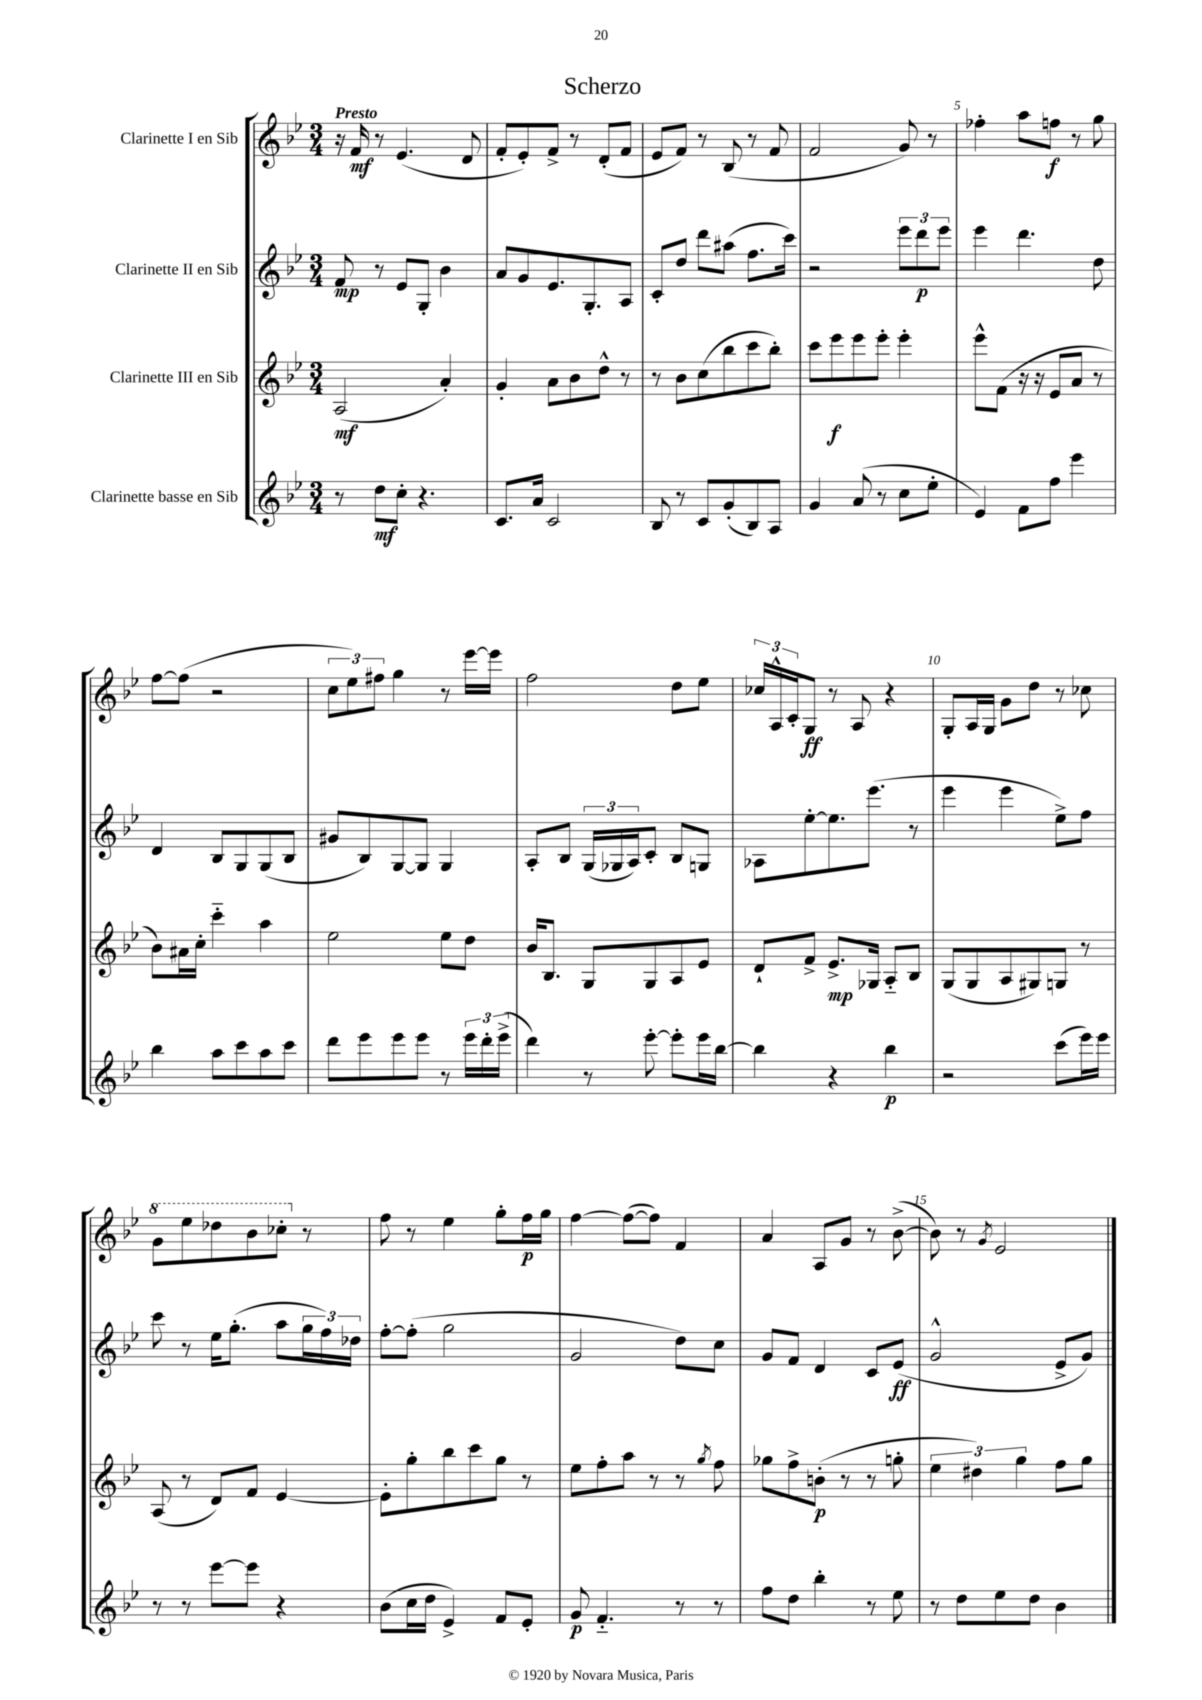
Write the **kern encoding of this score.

**kern	**dynam	**kern	**dynam	**kern	**dynam	**kern	**dynam
*part4	*part4	*part3	*part3	*part2	*part2	*part1	*part1
*staff4	*staff4	*staff3	*staff3	*staff2	*staff2	*staff1	*staff1
*I"Clarinette basse en Sib	*	*I"Clarinette III en Sib	*	*I"Clarinette II en Sib	*	*I"Clarinette I en Sib	*
*clefG2	*	*clefG2	*	*clefG2	*	*clefG2	*
*k[b-e-]	*	*k[b-e-]	*	*k[b-e-]	*	*k[b-e-]	*
*M3/4	*	*M3/4	*	*M3/4	*	*M3/4	*
=1	=1	=1	=1	=1	=1	=1	=1
!	!	!	!	!	!	!LO:TX:a:B:t=Presto	!
8r	.	(2A/	mf	8f/	mp	16r	.
.	.	.	.	.	.	16f/	mf
8dd\L	mf	.	.	8r	.	8r	.
8cc'\J	.	.	.	8e-/L	.	(4.e-/	.
4.r	.	.	.	8G'/J	.	.	.
.	.	4a'/)	.	4b-\	.	.	.
.	.	.	.	.	.	8d/	.
=2	=2	=2	=2	=2	=2	=2	=2
8.c/L	.	4g'/	.	8a/L	.	8f'/L	.
.	.	.	.	8g/	.	8e-'/)	.
16a/Jk	.	.	.	.	.	.	.
2c/	.	8a\L	.	8.e-/	.	8f^/J	.
.	.	8b-\	.	.	.	8r	.
.	.	.	.	8.G'/	.	.	.
.	.	8dd^^\J	.	.	.	(8d'/L	.
.	.	8r	.	8A/J	.	8f/J	.
=3	=3	=3	=3	=3	=3	=3	=3
8B-/	.	8r	.	8c'/L	.	8e-/L	.
8r	.	8b-\L	.	8dd/J	.	8f/J)	.
8c/L	.	(8cc\	.	8ddd\L	.	8r	.
(8g'/	.	8bb-\	.	(8aa#X\J	.	(8B-/	.
8B-/)	.	8ccc\	.	8.ff\L	.	8r	.
8A/J	.	8bb-'\J)	.	.	.	8f/	.
.	.	.	.	16ccc\Jk)	.	.	.
=4	=4	=4	=4	=4	=4	=4	=4
4g/	.	8ccc\L	.	2r	.	2f/	.
.	.	8eee-\	f	.	.	.	.
(8a/	.	8eee-\	.	.	.	.	.
8r	.	8eee-'\J	.	.	.	.	.
8cc\L	.	4eee-'\	.	12eee-\L	.	8g/)	.
.	.	.	.	12ddd\	p	.	.
8ee-'\J	.	.	.	.	.	8r	.
.	.	.	.	12eee-\J	.	.	.
=5	=5	=5	=5	=5	=5	=5	=5
4e-/)	.	8eee-^^\L	.	4eee-\	.	4ff-X'\	.
.	.	(8f\J	.	.	.	.	.
8f\L	.	16r	.	4.ddd\	.	8aa\L	.
.	.	16r	.	.	.	.	.
8ff\J	.	8e-/L	.	.	.	8ffn\J	f
4eee-\	.	8a/J	.	.	.	8r	.
.	.	8r	.	8dd\	.	8gg\	.
!!LO:LB:g=z
=6	=6	=6	=6	=6	=6	=6	=6
4bb-\	.	8b-\L)	.	4d/	.	[8ff\L	.
.	.	16a#X\L	.	.	.	(8ff\J]	.
.	.	16cc'\JJ	.	.	.	.	.
8aa\L	.	4ccc\	.	8B-/L	.	2r	.
8ccc\	.	.	.	8G/	.	.	.
8aa\	.	4aa\	.	(8G/	.	.	.
8ccc\J	.	.	.	8B-/J	.	.	.
=7	=7	=7	=7	=7	=7	=7	=7
8ddd\L	.	2ee-\	.	8g#X/L	.	12cc\L	.
.	.	.	.	.	.	12ee-\)	.
8eee-\	.	.	.	8B-/)	.	.	.
.	.	.	.	.	.	12ff#X\J	.
8eee-\	.	.	.	[8G/	.	4gg\	.
8eee-\J	.	.	.	8G/J]	.	.	.
8r	.	8ee-\L	.	4G/	.	8r	.
24eee-\LL	.	8dd\J	.	.	.	[16eee-\LL	.
24ddd'\	.	.	.	.	.	.	.
.	.	.	.	.	.	16eee-\JJ]	.
(24eee-^\JJ	.	.	.	.	.	.	.
=8	=8	=8	=8	=8	=8	=8	=8
4ddd\)	.	16b-/KL	.	8A'/L	.	2ff\	.
.	.	8.B-/J	.	.	.	.	.
.	.	.	.	8B-/J	.	.	.
8r	.	8G/L	.	(24G/LL	.	.	.
.	.	.	.	24G-X/	.	.	.
.	.	.	.	24A/J)	.	.	.
[8eee-'\	.	8G/	.	8c'/J	.	.	.
8eee-'\L]	.	8A/	.	8B-/L	.	8dd\L	.
16eee-\L	.	8e-/J	.	8Gn/J	.	8ee-\J	.
[16bb-\JJ	.	.	.	.	.	.	.
=9	=9	=9	=9	=9	=9	=9	=9
4bb-\]	.	8d`/L	.	8A-X\L	.	24cc-X/LL	.
.	.	.	.	.	.	24A^^/	.
.	.	.	.	.	.	24c'/J	.
.	.	8f^/J	.	[8ee-'\	.	8G/J	ff
4r	.	8.e-^/L	mp	8.ee-\]	.	8r	.
.	.	.	.	.	.	8A/	.
.	.	16G-X/Jk	.	(8.eee-\J	.	.	.
4bb-\	p	8A/L	.	.	.	4r	.
.	.	8B-/J	.	8r	.	.	.
=10	=10	=10	=10	=10	=10	=10	=10
2r	.	(8G/L	.	4eee-\	.	8G'/L	.
.	.	8G/	.	.	.	16A/L	.
.	.	.	.	.	.	16G/JJ	.
.	.	8A/	.	4eee-\	.	8g\L	.
.	.	8G#X/)	.	.	.	8dd\J	.
(8ccc\L	.	8Gn/J	.	8ee-^\L)	.	8r	.
16eee-\L)	.	8r	.	8ff\J	.	8cc-X\	.
16eee-\JJ	.	.	.	.	.	.	.
!!LO:LB:g=z
=11	=11	=11	=11	=11	=11	=11	=11
*	*	*	*	*	*	*8va	*
8r	.	(8A/	.	8ccc\	.	8gg\L	.
8r	.	8r	.	8r	.	8eee-\	.
[8eee-\L	.	8d/L)	.	16ee-\KL	.	8ddd-X\	.
.	.	.	.	(8.gg'\J	.	.	.
8eee-\J]	.	8f/J	.	.	.	8bb-\	.
4r	.	[4e-/	.	8aa\L	.	8ccc-X'\J	.
*	*	*	*	*	*	*X8va	*
.	.	.	.	24gg\L	.	8r	.
.	.	.	.	24ff\)	.	.	.
.	.	.	.	24dd-X\JJ	.	.	.
=12	=12	=12	=12	=12	=12	=12	=12
(8b-\L	.	8e-'\L]	.	[8ff'\L	.	8ff\	.
16cc\L	.	8gg'\	.	(8ff'\J]	.	8r	.
16dd\JJ	.	.	.	.	.	.	.
4e-^/)	.	8bb-\	.	2gg\	.	4ee-\	.
.	.	8ccc\	.	.	.	.	.
8f/L	.	8gg\J	.	.	.	8gg'\L	.
8e-'/J	.	8r	.	.	.	16ff\L	p
.	.	.	.	.	.	16gg\JJ	.
=13	=13	=13	=13	=13	=13	=13	=13
8g/	p	8ee-\L	.	2g/	.	[4ff\	.
4.f/	.	8ff'\	.	.	.	.	.
.	.	8aa\J	.	.	.	(8ff\L_	.
.	.	8r	.	.	.	8ff\J])	.
8r	.	8r	.	8dd\L)	.	4f/	.
.	.	8qgg/	.	.	.	.	.
8r	.	8ff\	.	8cc\J	.	.	.
=14	=14	=14	=14	=14	=14	=14	=14
8ff\L	.	8gg-X\L	.	8g/L	.	4a/	.
8dd\J	.	8ff^\	.	8f/J	.	.	.
4bb-'\	.	(8bn'\J	p	4d/	.	8A/L	.
.	.	8r	.	.	.	8g/J	.
8r	.	8r	.	8c/L	.	8r	.
8ee-\	.	8ggn'\	.	(8e-/J	ff	([8b-^\	.
=15	=15	=15	=15	=15	=15	=15	=15
8r	.	6ee-\	.	2g^^/	.	8b-\])	.
8dd\L	.	.	.	.	.	8r	.
.	.	6dd#X\)	.	.	.	.	.
.	.	.	.	.	.	8qg/	.
8ee-\	.	.	.	.	.	2e-/	.
.	.	6gg\	.	.	.	.	.
8dd\J	.	.	.	.	.	.	.
4b-\	.	8ff\L	.	8e-^/L	.	.	.
.	.	8gg\J	.	8g/J)	.	.	.
==	==	==	==	==	==	==	==
*-	*-	*-	*-	*-	*-	*-	*-
